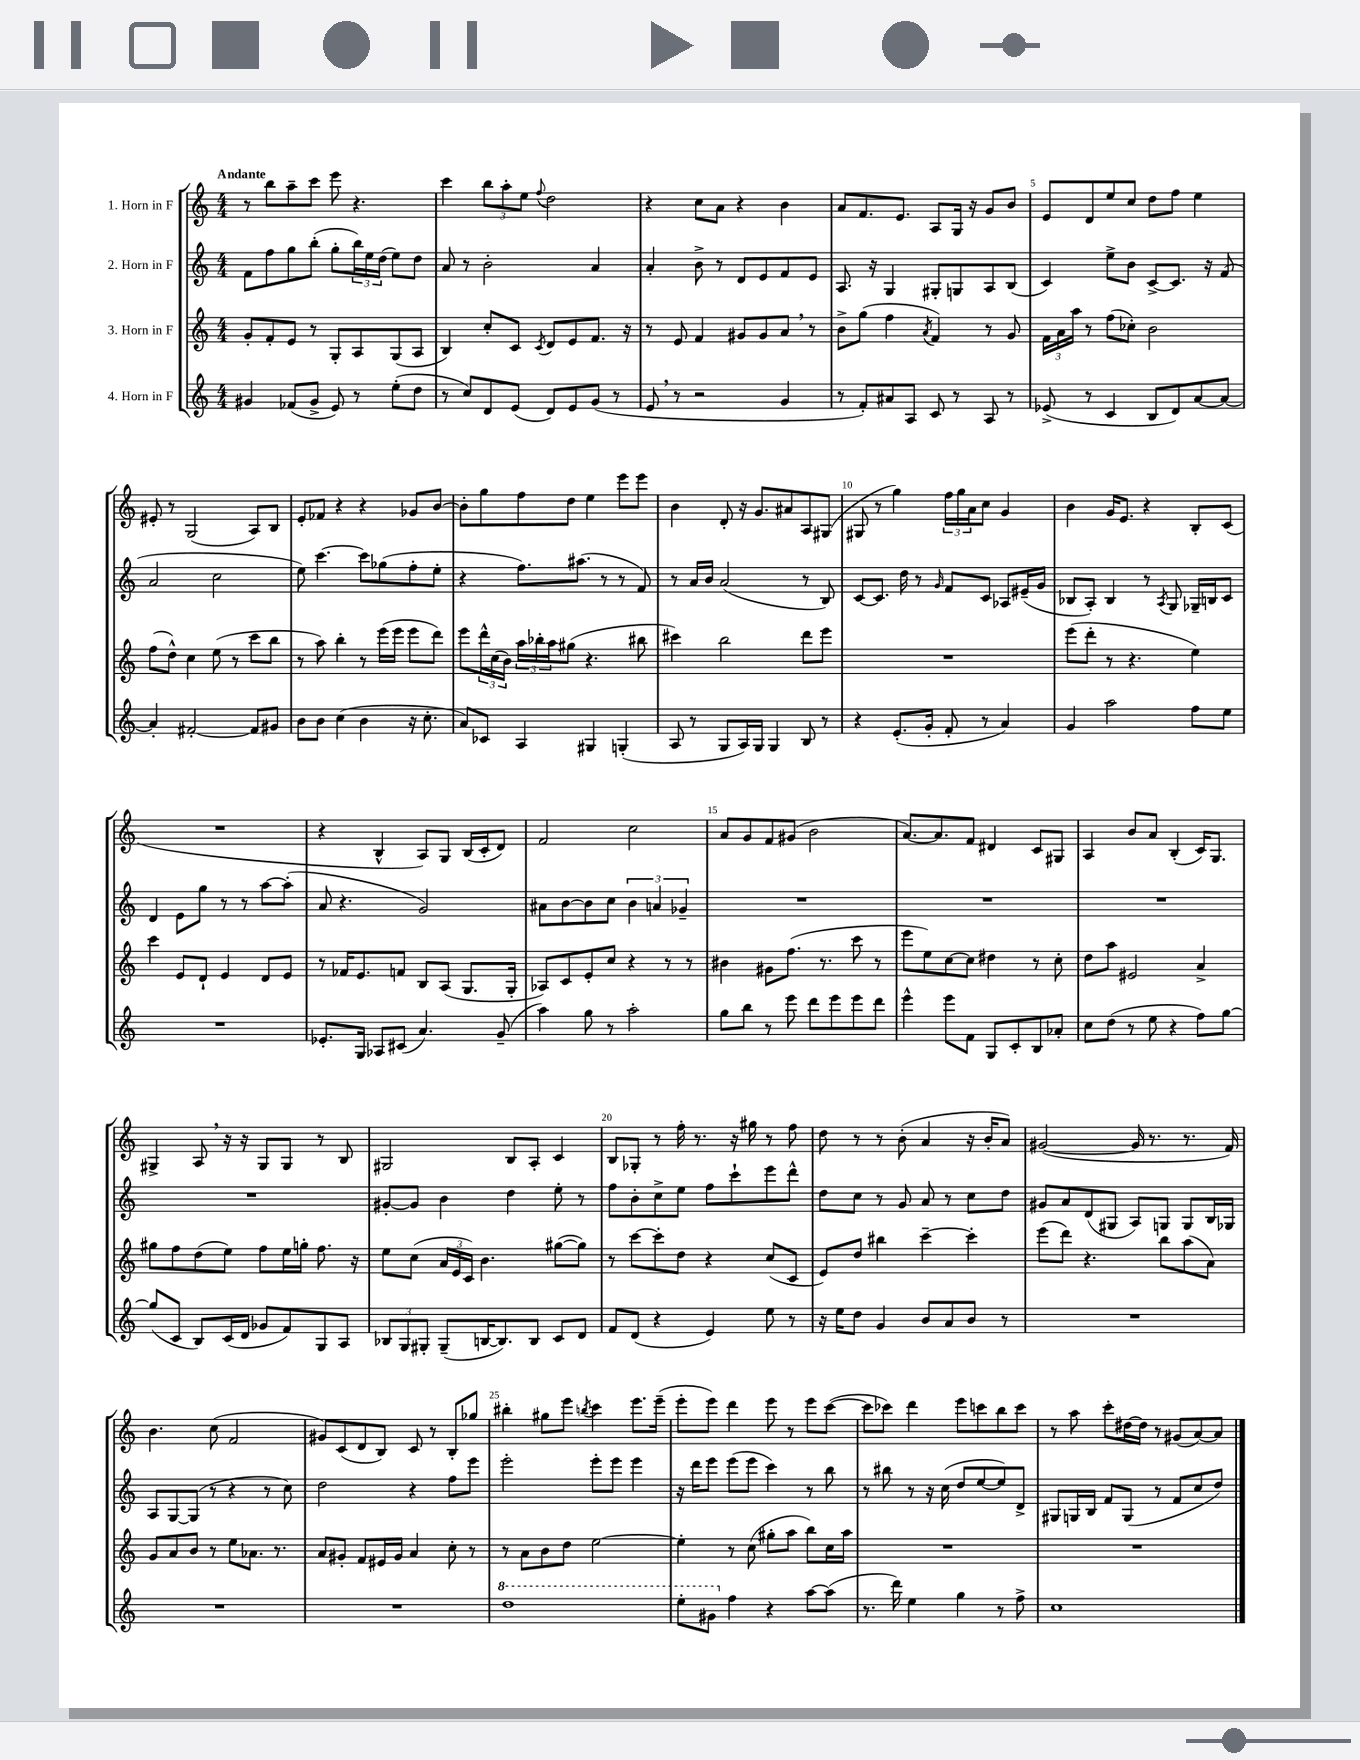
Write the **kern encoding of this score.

**kern	**kern	**kern	**kern
*part4	*part3	*part2	*part1
*staff4	*staff3	*staff2	*staff1
*I"4. Horn in F	*I"3. Horn in F	*I"2. Horn in F	*I"1. Horn in F
*clefG2	*clefG2	*clefG2	*clefG2
*k[]	*k[]	*k[]	*k[]
*M4/4	*M4/4	*M4/4	*M4/4
=1	=1	=1	=1
!	!	!	!LO:TX:a:B:t=Andante
4g#X/	8g'/L	8f\L	8r
.	8f'/	8ff\	8bb\L
(8f-X/L	8e/J	8gg\	8aa~\
8g#^/J	8r	(8bb'\J	8ccc\J
8e/)	8G'/L	8gg'\L	8eee\
8r	8A/	24bb\L)	4.r
.	.	24ee\	.
.	.	(24dd\JJ	.
(8ee'\L	(8G/	8ee\L)	.
8dd\J	8A/J	8dd\J	.
=2	=2	=2	=2
8r	4B/)	8a/	4ccc\
8cc/L)	.	8r	.
8d/	8cc'/L	2b'\	12bb\L
.	.	.	12aa'\
(8e/J	8c/J	.	.
.	.	.	12ee\J
.	8qc/	.	8qqff/
8d/L)	8d/L	.	2dd\
8e/	8e/	.	.
(8g/J	8.f/J	4a/	.
8r	.	.	.
.	16r	.	.
=3	=3	=3	=3
8e,/	8r	4a'/	4r
8r	8e/	.	.
2r	4f/	8b^\	8cc\L
.	.	8r	8a\J
.	8g#X/L	8d/L	4r
.	8g#/	8e/	.
4g/	8a,/J	8f/	4b\
.	8r	8e/J	.
=4	=4	=4	=4
8r	8b^\L	8.A/	8a/L
8f'/L)	(8gg\J	.	8.f/
.	.	16r	.
8a#X/	4ff\	4G/	.
.	.	.	8.e/J
8A/J	.	.	.
.	8qa/	.	.
8c/	4f/)	8G#X'/L	8A/L
8r	.	8Gn/	16G/Jk
.	.	.	16r
8A/	8r	8A/	8g/L
8r	8g/	(8B/J	8b/J
=5	=5	=5	=5
(8e-X^/	24f\LL	4c/)	8e/L
.	24a\	.	.
.	24aa\JJ	.	.
8r	8r	.	8d/
4c/	(8ff\L	8ee^\L	8ee/
.	8cc-X'\J)	8b\J	8cc/J
8B/L	2b\	[8c^/L	8dd\L
8d/)	.	8.c/J]	8ff\J
[8a/	.	.	4ee\
.	.	16r	.
8a/J_	.	(8f/	.
!!LO:LB:g=z
=6	=6	=6	=6
4a'/]	(8ff\L	2a/	8e#X'/
.	8dd^^\J)	.	8r
[2f#X'/	4cc\	.	(2G/
.	(8ee\	2cc\	.
.	8r	.	.
8f#/L]	8ccc\L	.	8A/L)
8g#X/J	8bb\J	.	8B/J
=7	=7	=7	=7
8b\L	8r	8ee\)	8e'/L
8b\J	8aa\)	[4.ccc\	8f-X/J
(4cc\	4bb'\	.	4r
4b\	8r	8ccc\L]	4r
.	(16eee\LL	(8gg-X\	.
.	16eee\JJ	.	.
16r	8eee\L	8ff'\	8g-X/L
8.cc'\	.	.	.
.	8ddd\J)	8ee'\J	[8b/J
=8	=8	=8	=8
8a/L)	8eee\L	4r	8b'\L]
8c-X/J	24ddd^^\L	.	8gg\
.	(24cc\	.	.
.	24b\JJ)	.	.
4A/	24aa\LL	8.ff\L)	8ff\
.	24bb-X'\	.	.
.	24aa\J	.	.
.	(8gg#X\J	.	8dd\J
.	.	(8.aa#X\J	.
4G#X/	4.r	.	4ee\
.	.	8r	.
(4Gn'/	.	8r	8eee\L
.	8bb#X\	8f/)	8eee\J
=9	=9	=9	=9
8A/	4ccc#X\)	8r	4b\
8r	.	16a/LL	.
.	.	16b/JJ	.
8G/L	2bb\	(2a/	8d'/
16A/L)	.	.	16r
16G/JJ	.	.	8.g/L
4G/	.	.	.
.	.	.	8a#X/
8B/	8ddd\L	8r	8A/
8r	8eee\J	8B/)	(8G#X/J
=10	=10	=10	=10
4r	1r	[8c/L	8G#X/
.	.	8.c/J]	8r
(8.e'/L	.	.	4gg\)
.	.	16dd\	.
.	.	8r	.
16g'/Jk	.	.	.
.	.	16qqg/	.
8f'/	.	8f/L	24ff\LL
.	.	.	24gg\
.	.	.	24a\J
8r	.	8c/J	8cc\J
4a/)	.	8A-X/L	4g/
.	.	(16e#X~/L	.
.	.	16g/JJ	.
=11	=11	=11	=11
4g/	(8eee\L	8B-X/L	4b\
.	8ddd'\J	8A'/J)	.
2aa\	8r	4B-/	16g/KL
.	.	.	8.e/J
.	4.r	.	.
.	.	8r	4r
.	.	8qA/	.
.	.	8G/	.
8ff\L	4ee\)	16G-X~/LL	8B'/L
.	.	16Bn/J	.
8ee\J	.	8c/J	(8c/J
!!LO:LB:g=z
=12	=12	=12	=12
1r	4ccc\	4d/	1r
.	8e/L	8e\L	.
.	8d`/J	8gg\J	.
.	4e/	8r	.
.	.	8r	.
.	8d/L	[8aa\L	.
.	8e/J	(8aa'\J]	.
=13	=13	=13	=13
8.e-X'/L	8r	8a/	4r
.	16f-X/KL	4.r	.
16G/Jk	8.e/	.	.
8A-X/L	.	.	4B^^/
(8c#X/J	8fn/J	.	.
4.a/)	8B/L	2g/)	8A/L)
.	(8A/J	.	8G/J
.	8.G/L	.	(16B/LL
.	.	.	16c'/J
(8g~/	.	.	8d/J)
.	16G'/Jk	.	.
=14	=14	=14	=14
4aa\)	8A-X/L)	8a#X\L	2f/
.	8c/	[8b\	.
8gg\	8e'/	8b\]	.
8r	8cc/J	8cc\J	.
2aa'\	4r	6b\	2cc\
.	.	6an/	.
.	8r	.	.
.	.	6g-X~/	.
.	8r	.	.
=15	=15	=15	=15
8gg\L	4b#X\	1r	8a/L
8bb\J	.	.	8g/
8r	8g#X\L	.	8f/
8eee\	(8.ff\J	.	(8g#X/J
8ddd\L	.	.	2b\
.	8.r	.	.
8eee\	.	.	.
8eee\	8ccc\	.	.
8ddd\J	8r	.	.
=16	=16	=16	=16
4eee^^\	8eee\L	1r	[8.a/L)
.	8ee\)	.	.
.	.	.	8.a/]
8eee\L	[8cc\	.	.
8f\J	8cc\J]	.	8f/J
8G/L	4dd#X\	.	4d#X/
8c'/	.	.	.
8B/	8r	.	8c/L
8a-X'/J	8cc'\	.	8G#X/J
=17	=17	=17	=17
8cc\L	8dd\L	1r	4A/
(8dd\J	8aa\J	.	.
8r	2e#X/	.	8b/L
8ee\	.	.	8a/J
4r	.	.	(4B'/
8ff\L)	4a^/	.	16c/KL)
.	.	.	8.G/J
[8gg\J	.	.	.
!!LO:LB:g=z
=18	=18	=18	=18
(8gg/L]	8gg#X\L	1r	4G#X^/
8c/J	8ff\	.	.
8B/L)	(8dd\	.	8A,/
(16c/L	8ee\J)	.	16r
16d/JJ	.	.	16r
8g-X/L	8ff\L	.	8G#/L
8f/)	16ee\L	.	8G#/J
.	16ggn'\JJ	.	.
8G/	8.ff\	.	8r
8A/J	.	.	8B/
.	16r	.	.
=19	=19	=19	=19
12B-X/L	8ee\L	[8g#X'/L	2G#X/
12G/	.	.	.
.	(8cc\J	8g#/J]	.
12G#X'/J	.	.	.
(8G#~/L	24a/LL	4b\	.
.	24e/	.	.
.	24c/JJ)	.	.
[16Bn/K	4.b\	.	.
8.B/])	.	.	.
.	.	4dd\	8B/L
8B/J	.	.	8A'/J
8c/L	([8gg#X\L	8ee'\	4c/
8d/J	8gg#\J])	8r	.
=20	=20	=20	=20
8f/L	8r	8ff\L	8B/L
(8d/J	[8ccc\L	8b'\	8G-X'/J
4r	8ccc'\]	8cc^\	8r
.	8dd\J	8ee\J	16ff'\
.	.	.	8.r
4e/)	4r	8ff\L	.
.	.	8ccc`\	16r
.	.	.	16gg#X\
8ee\	(8cc/L	8eee\	8r
8r	8c/J	8ddd^^\J	8ff\
=21	=21	=21	=21
16r	8e/L)	8dd\L	8dd\
16ee\KL	.	.	.
8dd\J	8dd/J	8cc\J	8r
4g/	4bb#X\	8r	8r
.	.	8g/	(8b'\
8b/L	[4ccc~\	8a/	4a/
8a/	.	8r	.
8b/J	4ccc'\]	8cc\L	16r
.	.	.	16b'/KL
8r	.	8dd\J	8a/J)
=22	=22	=22	=22
1r	(8eee\L	8g#X/L	([2g#X/
.	8ddd\J)	8a/	.
.	4.r	(8d/	.
.	.	8G#X/J	.
.	.	8A/L)	16g#/]
.	.	.	8.r
.	8bb\L	8Gn/J	.
.	(8aa\	8G/L	8.r
.	8a\J)	16B/L	.
.	.	16G-X/JJ	16f/)
!!LO:LB:g=z
=23	=23	=23	=23
1r	8g/L	8A/L	4.b\
.	8a/	[8G/	.
.	8b/J	(8G/J]	.
.	8r	8r	(8cc\
.	8ee\L	4r	2f/
.	8.a-X\J	.	.
.	.	8r	.
.	8.r	.	.
.	.	8cc\)	.
=24	=24	=24	=24
1r	8a/L	2dd\	8g#X/L)
.	8g#X'/J	.	(8c/
.	8f/L	.	8d/
.	16e#X/L	.	8B/J)
.	16g#/JJ	.	.
.	4a/	4r	8c/
.	.	.	8r
.	8cc'\	8ff\L	8B'/L
.	8r	8eee\J	8gg-X/J
=25	=25	=25	=25
*8va	*	*	*
1ddd	8r	2eee'\	4bb#X'\
.	8a\L	.	.
.	8b\	.	8gg#X\L
.	8dd\J	.	8eee\J
.	.	.	8qbbn/
.	[2ee\	8eee'\L	4ccc\
.	.	8eee\J	.
.	.	4eee\	8.eee\L
.	.	.	(16eee~\Jk
=26	=26	=26	=26
8eee'\L	4ee'\]	16r	8eee'\L
.	.	16ddd\KL	.
8gg#X\J	.	8eee\J	8eee\J)
*X8va	*	*	*
4ff\	8r	(8eee\L	4ddd\
.	(8cc\	8eee\J	.
4r	8gg#X'\L	4ccc\)	8eee\
.	8aa\J	.	8r
[8aa\L	8bb\L)	8r	8eee\L
(8aa\J]	16cc\L	8bb\	([8ccc\J
.	16aa\JJ	.	.
=27	=27	=27	=27
8.r	1r	8r	8ccc\L]
.	.	8bb#X\	8ccc-X\J)
16ddd\)	.	.	.
4ee\	.	8r	4ddd\
.	.	16r	.
.	.	(16cc\	.
4gg\	.	8dd/L	8eee\L
.	.	[8ee/	8cccn\
8r	.	8ee/])	8bb\
8ff^\	.	8d^/J	8ccc\J
=28	=28	=28	=28
1cc	1r	8G#X/L	8r
.	.	16Gn/L	8aa\
.	.	16B/JJ	.
.	.	8f/L	8ccc'\L
.	.	(8G/J	[16dd#X\L
.	.	.	16dd#\JJ]
.	.	8r	8r
.	.	8f/L	(8g#X/L
.	.	8cc/	[8a/)
.	.	8dd/J)	8a/J]
==	==	==	==
*-	*-	*-	*-
